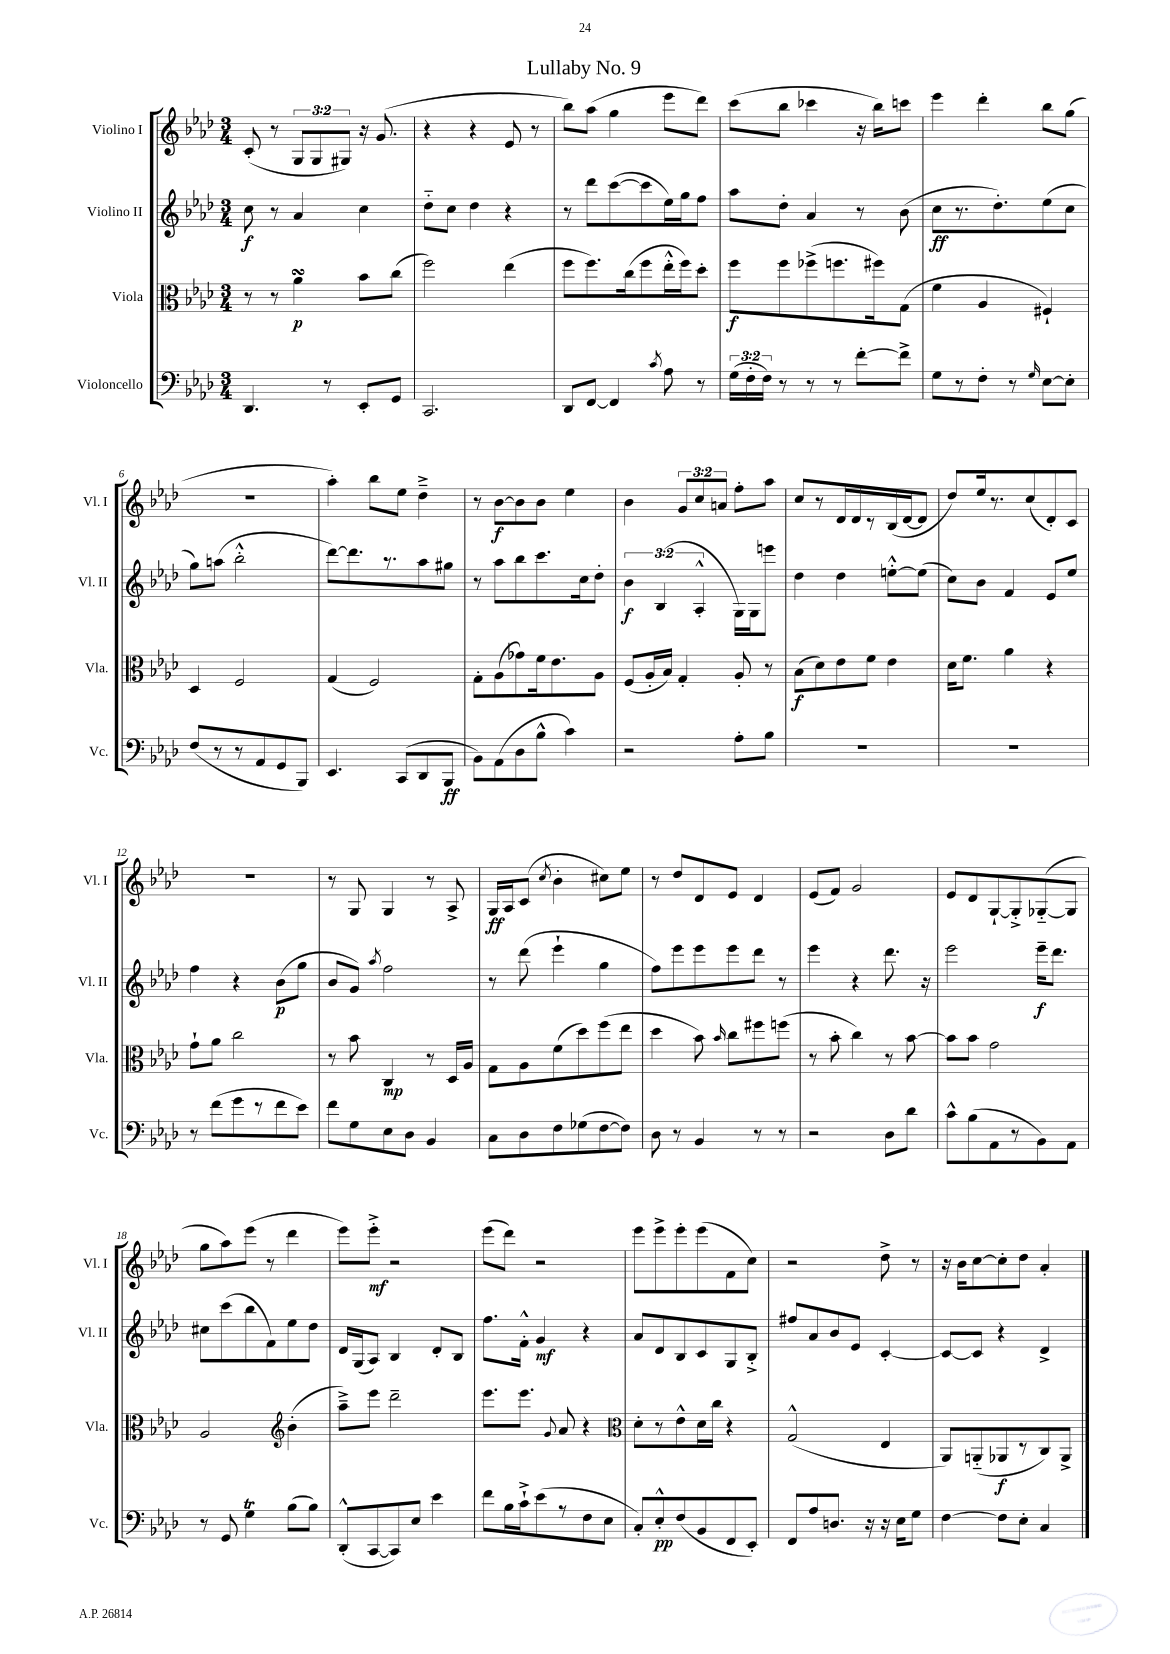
\header { title = "Lullaby No. 9" }
<<
\new StaffGroup <<
\new Staff = "s0" \with { instrumentName = "Violino I" shortInstrumentName = "Vl. I" } {
    \clef treble \key aes \major \numericTimeSignature \time 3/4 \override Staff.TupletNumber.text = #tuplet-number::calc-fraction-text
    \autoBeamOff c'8-.( r8 \tuplet 3/2 { g8[ g8 gis8]) } r16 g'8.( |
    r4 r4 ees'8 r8 |
    bes''8[) aes''8]( g''4 ees'''8[ des'''8]) |
    c'''8[( bes''8] ces'''4 r16 bes''16[) c'''8] |
    ees'''4 des'''4-. bes''8[ g''8]( |
    R2. |
    aes''4-.) bes''8[ ees''8] des''4---> |
    r8 bes'8[~\f bes'8 bes'8] ees''4 |
    bes'4 \tuplet 3/2 { g'8[ c''8 a'8] } f''8[-. aes''8] |
    c''8[ r8 des'16 des'16 r8 bes16( des'16~ des'8] |
    des''8[) ees''16 r8. c''8( des'8-.) c'8] |
    R2. |
    r8 g8 g4 r8 aes8-> |
    g16[\ff aes16 c'8]( \acciaccatura { c''8 } bes'4-. cis''8[) ees''8] |
    r8 des''8[ des'8 ees'8] des'4 |
    ees'8[( f'8]) g'2 |
    ees'8[ des'8 g8~-! g8-.-> ges8~-_( ges8] |
    g''8[ aes''8) ees'''8]( r8 des'''4 |
    ees'''8[) ees'''8]-.->\mf r2 |
    ees'''8[( des'''8]) r2 |
    ees'''8[ ees'''8-> ees'''8-. ees'''8( f'8 c''8]) |
    r2 des''8-> r8 |
    r16 bes'16[ c''8~ c''8-. des''8] aes'4-. \bar "|." |
}
\new Staff = "s1" \with { instrumentName = "Violino II" shortInstrumentName = "Vl. II" } {
    \clef treble \key aes \major \numericTimeSignature \time 3/4 \override Staff.TupletNumber.text = #tuplet-number::calc-fraction-text
    \autoBeamOff c''8\f r8 aes'4 c''4 |
    des''8[-_ c''8] des''4 r4 |
    r8 des'''8[ c'''8~( c'''8 ees''16) g''16 f''8] |
    aes''8[ des''8]-. aes'4 r8 bes'8( |
    c''8[\ff r8. des''8.-.) ees''8( c''8] |
    g''8[) a''8]( bes''2-.-^ |
    des'''8[~) des'''8. r8. aes''8 gis''8] |
    r8 aes''8[ bes''8 c'''8. c''16 des''8]-. |
    \tuplet 3/2 { bes'4\f bes4( aes4-.-^ } g16[) g16 e'''8] |
    des''4 des''4 e''8[~-.-^ e''8]( |
    c''8[) bes'8] f'4 ees'8[ ees''8] |
    f''4 r4 bes'8[\p( g''8] |
    bes'8[ g'8]) \acciaccatura { aes''8 } f''2 |
    r8 des'''8( ees'''4-! g''4 |
    f''8[) ees'''8 ees'''8 ees'''8 des'''8] r8 |
    ees'''4 r4 des'''8. r16 |
    ees'''2 ees'''16[--\f des'''8.] |
    cis''8[ c'''8( bes''8 f'8) ees''8 des''8] |
    des'16[ g16( aes8]) bes4 des'8[-. bes8] |
    f''8.[ f'16]-.-^ g'4\mf r4 |
    aes'8[ des'8 bes8 c'8 g8 bes8]-.-> |
    fis''8[ aes'8 bes'8 ees'8] c'4~-. |
    c'8[~ c'8] r4 des'4-> \bar "|." |
}
\new Staff = "s2" \with { instrumentName = "Viola" shortInstrumentName = "Vla." } {
    \clef alto \key aes \major \numericTimeSignature \time 3/4
    \autoBeamOff r8 r8 aes'4\turn\p bes'8[ c''8]( |
    f''2) ees''4( |
    f''8[ f''8.) c''16( f''8 ees''16-.-^ f''16) des''8]-. |
    f''8[\f f''8 fes''8->( f''8. fis''16) g8]( |
    f'4 aes4 fis4-!) |
    des4 f2 |
    g4( f2) |
    g8[-. aes8( ges'8) f'16 ees'8. aes8] |
    f8[( aes16-. bes16]) g4-. aes8-. r8 |
    bes8[\f( des'8) ees'8 f'8] ees'4 |
    des'16[ f'8.] aes'4 r4 |
    g'8[-! aes'8] c''2 |
    r8 bes'8 c4\mp r8 des16[ aes16] |
    g8[ aes8 f'8( des''8) f''8( ees''8] |
    des''4 bes'8) \grace { bes'16 } c''8[ fis''8 f''8]( |
    r8 bes'8-. c''4) r8 bes'8~ |
    bes'8[ bes'8] g'2 |
    aes2 \clef treble bes'4-.( |
    aes''8[--->) ees'''8] des'''2-- |
    ees'''8.[ ees'''8.] \appoggiatura { g'8 } aes'8 r4 |
    \clef alto des'8[-. r8 ees'8-^ des'16 c''16] r4 |
    g2-^( ees4 |
    aes,8[) a,8-_( aes,8\f r8 c8) aes,8]-> \bar "|." |
}
\new Staff = "s3" \with { instrumentName = "Violoncello" shortInstrumentName = "Vc." } {
    \clef bass \key aes \major \numericTimeSignature \time 3/4 \override Staff.TupletNumber.text = #tuplet-number::calc-fraction-text
    \autoBeamOff des,4. r8 ees,8[-. g,8] |
    c,2. |
    des,8[ f,8]~ f,4 \acciaccatura { c'8 } aes8 r8 |
    \tuplet 3/2 { g16[( f16-. f16]) } r8 r8 r8 f'8[~-. f'8]-> |
    g8[ r8 f8]-. r8 \grace { g16 } ees8[~ ees8]-. |
    f8[( r8 r8 aes,8 g,8 bes,,8]) |
    ees,4. c,8[( des,8 bes,,8]\ff |
    bes,8[) aes,8( des8 bes8]-^ c'4) |
    r2 aes8[-. bes8] |
    R2. |
    R2. |
    r8 f'8[( g'8 r8 f'8 ees'8]) |
    f'8[ g8 ees8 des8] bes,4 |
    c8[ des8 f8 ges8( f8~ f8]) |
    des8 r8 bes,4 r8 r8 |
    r2 des8[ des'8] |
    c'8[-^ bes8( aes,8 r8 bes,8) aes,8] |
    r8 g,8 g4\trill bes8[( bes8]) |
    des,8[-.-^( c,8~ c,8) ees8] ees'4 |
    f'8[ bes16 c'16-!-> ees'8( r8 f8 ees8] |
    c8[-.) ees8-.-^\pp f8( bes,8 f,8 ees,8]-.) |
    f,8[ aes8 d8.] r16 r16 ees16[ g8] |
    f4~ f8[ ees8]-. c4 \bar "|." |
}
>>
>>
